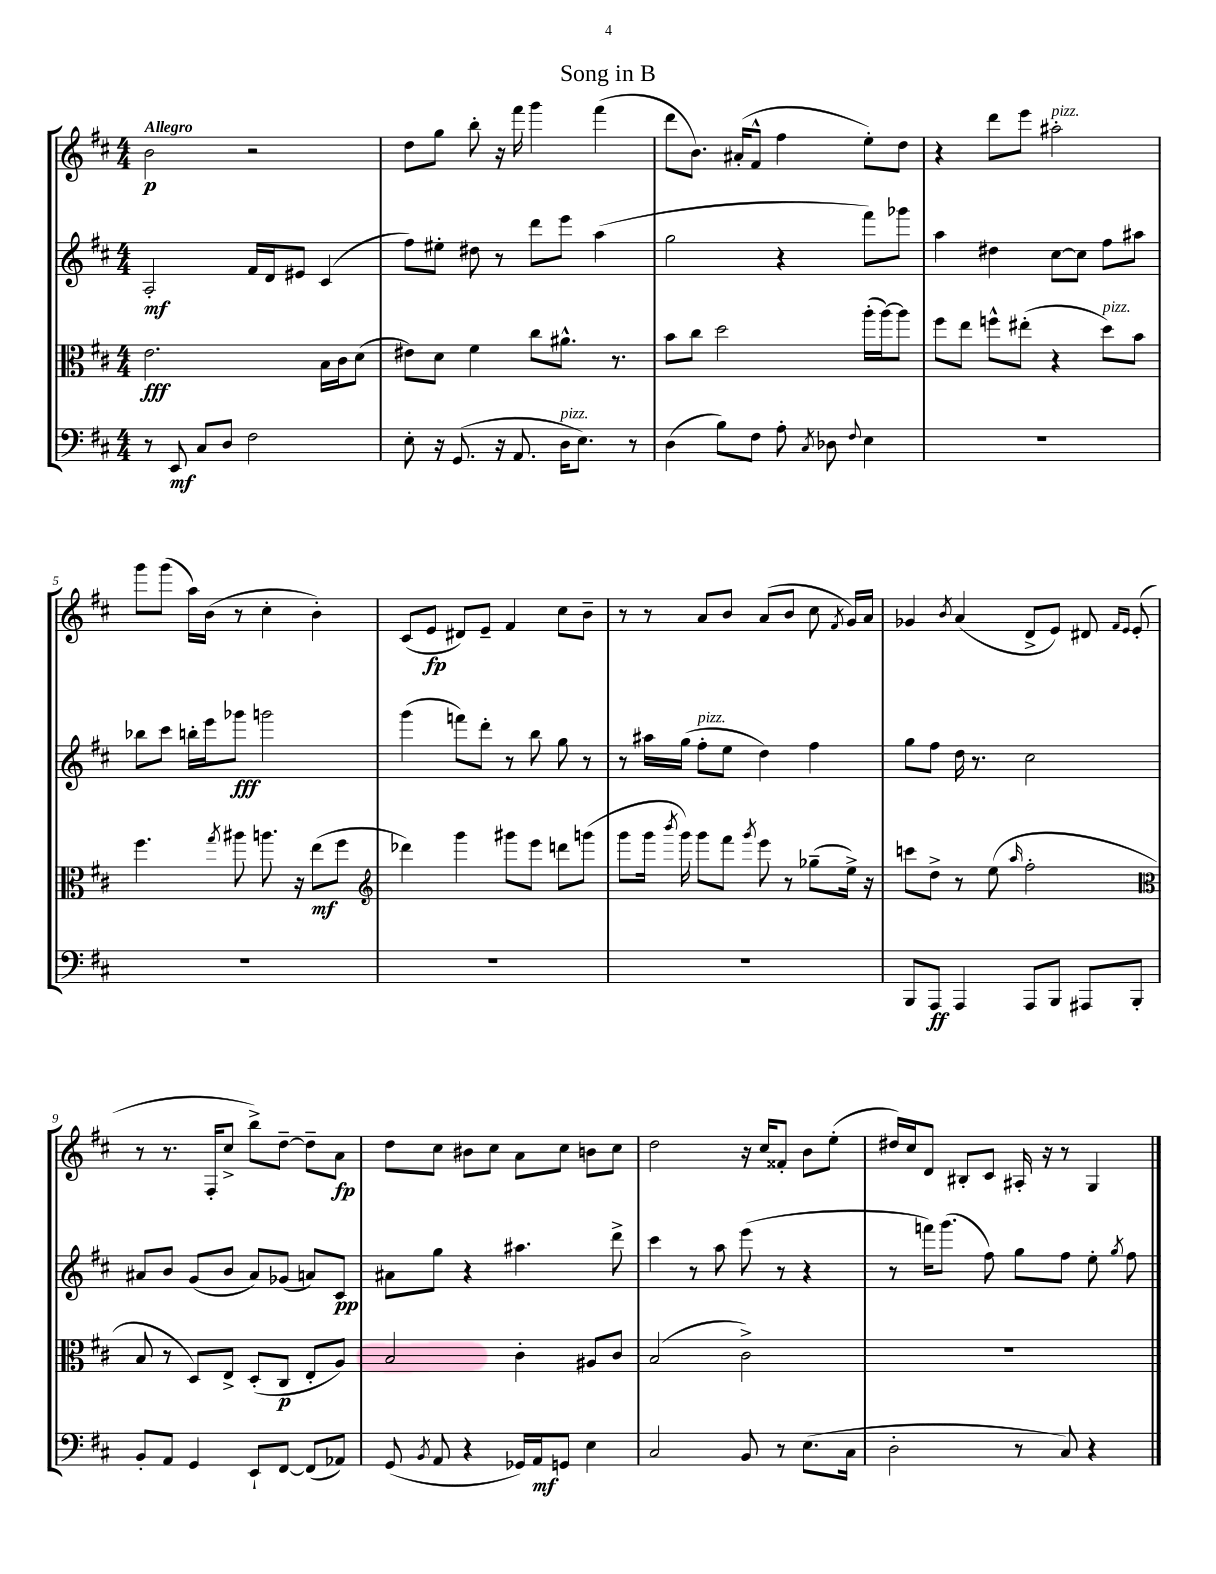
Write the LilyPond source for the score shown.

\header { title = "Song in B" }
<<
\new StaffGroup <<
\new Staff = "s0" {
    \clef treble \key d \major \numericTimeSignature \time 4/4 \tempo "Allegro"
    \autoBeamOff b'2\p r2 |
    d''8[ g''8] b''8-. r16 fis'''16 g'''4 fis'''4( |
    d'''8[ b'8.]) ais'16[-.( fis'8]-^ fis''4 e''8[-.) d''8] |
    r4 d'''8[ e'''8] ais''2-.^\markup { \italic "pizz." } |
    g'''8[ g'''8]( a''16[) b'16]( r8 cis''4-. b'4-.) |
    cis'8[( e'8]\fp dis'8[) e'8]-- fis'4 cis''8[ b'8]-- |
    r8 r8 a'8[ b'8] a'8[( b'8] cis''8 \acciaccatura { fis'8 } g'16[) a'16] |
    ges'4 \acciaccatura { b'8 } a'4( d'8[-> e'8]) dis'8 \grace { fis'16[ e'16] } e'8-.( |
    r8 r8. fis16[-. cis''8]-> b''8[->) d''8]~-- d''8[-- a'8]\fp |
    d''8[ cis''8] bis'8[ cis''8] a'8[ cis''8] b'8[ cis''8] |
    d''2 r16 cis''16[ fisis'8]-. b'8[ e''8]-.( |
    dis''16[) cis''16 d'8] bis8[-. cis'8] ais16-. r16 r8 g4 \bar "|." |
}
\new Staff = "s1" {
    \clef treble \key d \major \numericTimeSignature \time 4/4
    \autoBeamOff a2-.\mf fis'16[ d'16 eis'8] cis'4( |
    fis''8[) eis''8]-. dis''8 r8 d'''8[ e'''8] a''4( |
    g''2 r4 fis'''8[) ges'''8] |
    a''4 dis''4 cis''8[~ cis''8] fis''8[ ais''8] |
    bes''8[ cis'''8] b''16[-. e'''16 ges'''8]\fff g'''2 |
    g'''4( f'''8[) d'''8]-. r8 b''8 g''8 r8 |
    r8 ais''16[ g''16]( fis''8[-.^\markup { \italic "pizz." } e''8] d''4) fis''4 |
    g''8[ fis''8] d''16 r8. cis''2 |
    ais'8[ b'8] g'8[( b'8] ais'8[) ges'8]( a'8[) cis'8]\pp |
    ais'8[ g''8] r4 ais''4. d'''8-> |
    cis'''4 r8 a''8 e'''8( r8 r4 |
    r8 f'''16[) g'''8.]( fis''8) g''8[ fis''8] e''8-. \acciaccatura { g''8 } fis''8 \bar "|." |
}
\new Staff = "s2" {
    \clef alto \key d \major \numericTimeSignature \time 4/4
    \autoBeamOff e'2.\fff b16[ cis'16 d'8]( |
    eis'8[) d'8] fis'4 cis''8[ ais'8.]-^ r8. |
    b'8[ cis''8] d''2 a''16[-.( a''16~) a''8] |
    fis''8[ e''8] f''8[-^ eis''8]-.( r4 d''8[^\markup { \italic "pizz." }) b'8] |
    fis''4. \acciaccatura { g''8 } ais''8 a''8. r16 e''8[\mf( fis''8] |
    \clef treble des'''4) g'''4 gis'''8[ e'''8] d'''8[ g'''8]( |
    g'''8[ g'''16] \acciaccatura { b'''8 } g'''16) g'''8[ fis'''8] \acciaccatura { g'''8 } e'''8 r8 ges''8[--( e''16]->) r16 |
    c'''8[ d''8]-> r8 e''8( \grace { a''16 } fis''2-. |
    \clef alto b8 r8 d8[) e8]-> d8[-.( cis8]\p e8[-. a8]) |
    b2 cis'4-. ais8[ cis'8] |
    b2( cis'2->) |
    R1 \bar "|." |
}
\new Staff = "s3" {
    \clef bass \key d \major \numericTimeSignature \time 4/4
    \autoBeamOff r8 e,8\mf cis8[ d8] fis2 |
    e8-. r16 g,8.( r16 a,8. d16[^\markup { \italic "pizz." } e8.]) r8 |
    d4( b8[) fis8] a8-. \acciaccatura { cis8 } des8 \appoggiatura { fis8 } e4 |
    R1 |
    R1 |
    R1 |
    R1 |
    b,,8[ a,,8]\ff a,,4 a,,8[ b,,8] ais,,8[ b,,8]-. |
    b,8[-. a,8] g,4 e,8[-! fis,8]~ fis,8[( aes,8]) |
    g,8( \acciaccatura { b,8 } a,8 r4 ges,16[) a,16\mf g,8] e4 |
    cis2 b,8 r8 e8.[( cis16] |
    d2-. r8 cis8) r4 \bar "|." |
}
>>
>>
